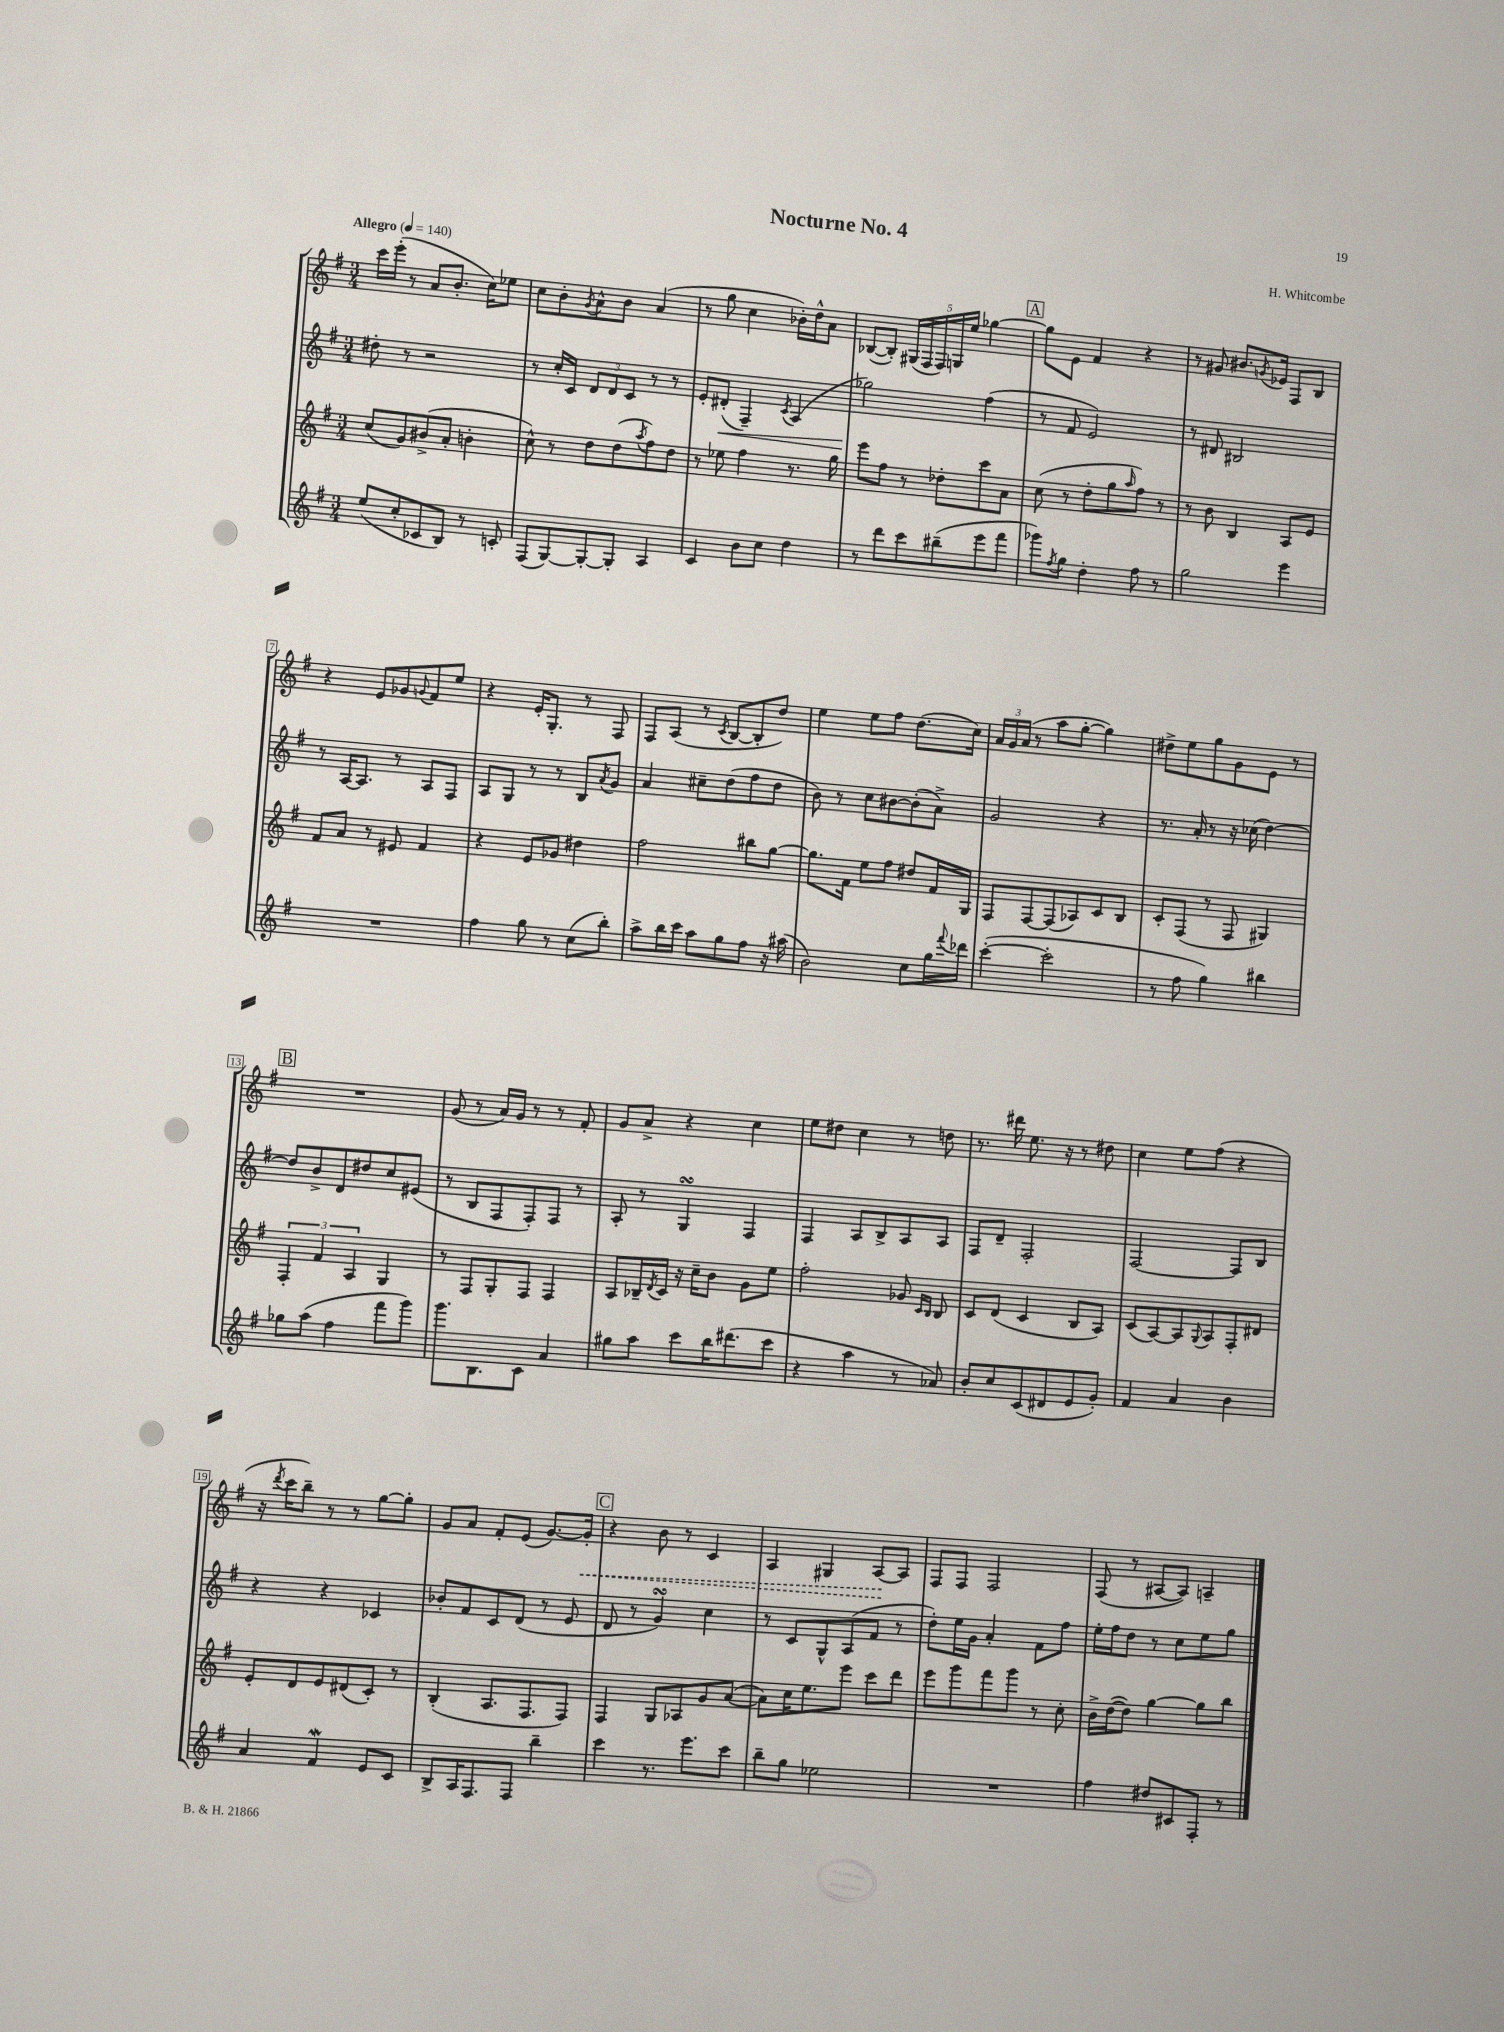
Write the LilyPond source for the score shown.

\header { title = "Nocturne No. 4" composer = "H. Whitcombe" }
<<
\new StaffGroup <<
\new Staff = "s0" {
    \clef treble \key g \major \numericTimeSignature \time 3/4 \tempo "Allegro" 4 = 140
    c'''16 e'''16-.( r8 a'8 b'8.-. c''16) ees''8 |
    c''8 b'8-. \acciaccatura { g'8 } a'8-^ b'8 a'4( |
    r8 g''8 c''4 bes'16-.) d''16-^ a'8 |
    bes8~( bes8-.) \tuplet 5/4 { gis16( fis16 fis16) g16 e''16 } ges''4~ |
    \mark \markup { \box "A" } ges''8 e'8 fis'4 r4 |
    r8 gis'8 bis'8. \acciaccatura { g'8 } ees'16 fis8 b8 |
    r4 e'8 ges'8 \appoggiatura { g'8 } fis'8 e''8 |
    r4 e'16-. g8.-. r8 fis8 |
    fis8 a8( r8 \acciaccatura { c'8 } b8~ b8-. d''8) |
    e''4 e''8 fis''8 d''8.( c''16) |
    \tuplet 3/2 { a'16 g'16 a'16( } r8 a''8 g''8~-. g''4) |
    dis''8-> e''8 g''8 g'8 e'8 r8 |
    \mark \markup { \box "B" } R2. |
    g'8( r8 a'16) g'16 r8 r8 fis'8-. |
    g'8 a'8-> r4 c''4 |
    e''8 dis''8 c''4 r8 d''8 |
    r8. dis'''16 e''8. r16 r8 dis''8 |
    c''4 e''8 fis''8( r4 |
    r16 \acciaccatura { d'''8 } c'''16 b''8--) r8 r8 g''8~ g''8-. |
    g'8 a'8 fis'8-. e'8( g'8.~) \once \override Hairpin.style = #'dashed-line g'16-.\< |
    \mark \markup { \box "C" } r4 b'8 r8 c'4 |
    a4 gis4 a8~\! a8 |
    fis8 fis8 fis2 |
    fis8( r8 ais8~ ais8) a4-- \bar "|." |
}
\new Staff = "s1" {
    \clef treble \key g \major \numericTimeSignature \time 3/4
    dis''8-. r8 r2 |
    r8 c''16-. c'16 \tuplet 3/2 { d'8 d'8 c'8 } r8 r8 |
    e'8-. dis'8-.\<( fis4--) \acciaccatura { c'8 } a4( |
    ges''2\!) fis''4( |
    \mark \markup { \box "A" } r8 fis'8 e'2) |
    r8 dis'8 bis2 |
    r8 a16~ a8. r8 a8 fis8 |
    a8 g8 r8 r8 b8 \acciaccatura { a'8 } g'8 |
    a'4 cis''8-- d''8( fis''8 d''8 |
    b'8) r8 c''8 bis'8~ bis'8-.( a'8->) |
    g'2 r4 |
    r8. a'16-. r8 r16 ces''16( d''4~) |
    \mark \markup { \box "B" } d''8 b'8-> d'8 dis''8 c''8 eis'8( |
    r8 b8 fis8 fis8-.) fis8 r8 |
    a8-. r8 g4\turn fis4 |
    fis4 a8 b8-> a8 a8 |
    fis8 d'8-- fis2-. |
    fis2~ fis8 b8 |
    r4 r4 ces'4 |
    bes'8-. fis'8 c'8 d'8( r8 e'8 |
    \mark \markup { \box "C" } d'8 r8 g'4\turn) c''4 |
    r8 c'8 g8-^ a8( fis'8 r8 |
    d''8-.) e''16 g'16 a'4-. fis'8 fis''8 |
    e''16-. fis''16 d''8 r8 c''8 e''8 g''8 \bar "|." |
}
\new Staff = "s2" {
    \clef treble \key g \major \numericTimeSignature \time 3/4
    c''8( g'8) bis'8->( a'8-. b'4-. |
    c''8-^) r8 d''8 d''8( \acciaccatura { a''8 } fis''8) d''8 |
    r8 ees''8 fis''4 r8. g''16 |
    e'''8 fis''8 r8 des''8-. c'''8 a'8 |
    \mark \markup { \box "A" } c''8( r8 d''8-. g''8 \grace { a''16 } fis''8) r8 |
    r8 b'8 b4 a8 e'8 |
    fis'8 a'8 r8 eis'8 fis'4 |
    r4 e'8 ges'8 dis''4 |
    fis''2 bis''8 g''8~ |
    g''8. fis'16 e''8 fis''8 dis''8 fis'16 g16 |
    fis8 fis8~ fis8( aes8) c'8 b8 |
    c'8-. fis8( r8 fis8 gis4) |
    \mark \markup { \box "B" } \tuplet 3/2 { fis4-. fis'4 a4 } g4 |
    r8 fis8 g8-. fis8 fis4 |
    a8 bes16-- \acciaccatura { d'8 } c'16 r16 c''16-- b'8 g'8 e''8 |
    fis''2-. ges'8 \grace { c'16 b16 } b8 |
    c'8 d'8( c'4 b8 a8) |
    c'8( a8~) a8 \appoggiatura { g8 } a8 fis8-. dis'8 |
    e'8-. d'8 e'8 dis'8( c'8-.) r8 |
    b4-.( a8. fis8. fis8) |
    \mark \markup { \box "C" } fis4 g8 aes8 g'8 a'8~( |
    a'8) c''16 e''8. e'''8 c'''8 d'''8 |
    e'''8 g'''8 fis'''8 g'''8 r8 c''8-. |
    b'16-> d''16~( d''8) g''4~ g''8 b''8 \bar "|." |
}
\new Staff = "s3" {
    \clef treble \key g \major \numericTimeSignature \time 3/4
    e''8( c''8-. ces'8 b8) r8 c'8-. |
    fis8( g8~) g8~-. g8-. a4 |
    c'4 b'8 c''8 d''4 |
    r8 d'''8 c'''8 bis''8--( e'''8 fis'''8 |
    \mark \markup { \box "A" } ges'''8) \acciaccatura { fis''8 } g''8 d''4-. fis''8 r8 |
    g''2 e'''4 |
    R2. |
    fis''4 g''8 r8 c''8( b''8-.) |
    a''8-> b''16 c'''16 a''8 g''8 fis''8 r16 ais''16( |
    b'2) c''8 g''16 \appoggiatura { fis'''8 } des'''16 |
    c'''4~-.( c'''2-. |
    r8 fis''8 g''4) bis''4 |
    \mark \markup { \box "B" } ges''8 a''8( fis''4 fis'''8 g'''8) |
    g'''8. b8. c'8 a'4 |
    gis''8 a''8 c'''8 b''16 dis'''8.( c'''8 |
    r4 a''4 r8 aes'8) |
    b'8-. c''8 c'8( dis'8 e'8 g'8-.) |
    fis'4 a'4 b'4 |
    a'4 fis'4\mordent e'8 c'8 |
    b8-> a16 fis8. fis8 b''4-- |
    \mark \markup { \box "C" } c'''4 r8. e'''8. c'''8 |
    b''8-- g''8 ees''2 |
    R2. |
    fis''4 dis''8 cis'8 fis8-. r8 \bar "|." |
}
>>
>>
\layout { \context { \Score \override BarNumber.stencil = #(make-stencil-boxer 0.1 0.3 ly:text-interface::print) } }
